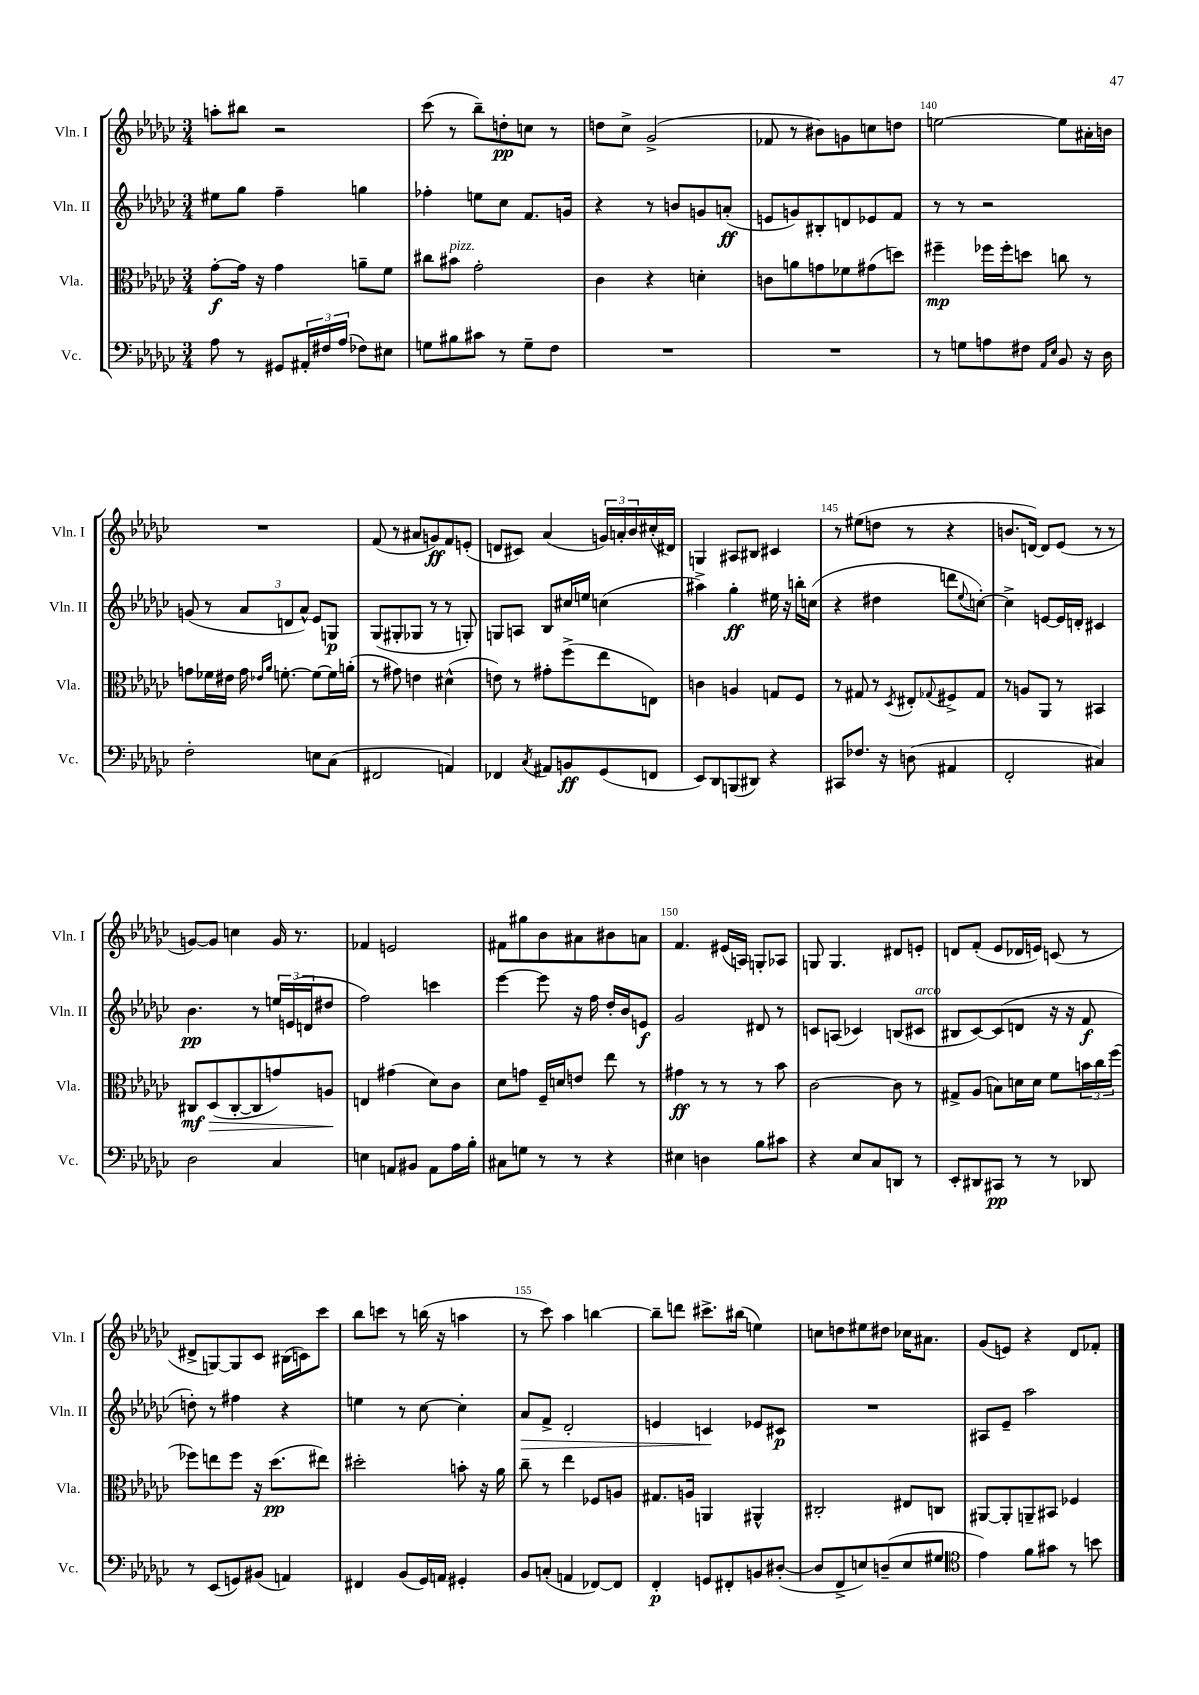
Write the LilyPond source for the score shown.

<<
\new StaffGroup <<
\new Staff = "s0" \with { instrumentName = "Vln. I" shortInstrumentName = "Vln. I" } {
    \clef treble \key ges \major \numericTimeSignature \time 3/4
    a''8-. bis''8 r2 |
    ces'''8( r8 bes''8--) d''8-.\pp c''8 r8 |
    d''8 ces''8-> ges'2->( |
    fes'8 r8 bis'8) g'8 c''8 d''8 |
    e''2~ e''8 ais'16-. b'16 |
    R2. |
    f'8( r8 ais'8 g'8\ff) f'8 e'8-.( |
    d'8 cis'8) aes'4( \tuplet 3/2 { g'16) a'16-. bes'16 } cis''16-.( dis'16) |
    g4 ais8 bis8 cis'4 |
    r8 eis''8( d''8 r8 r4 |
    b'8. d'16~) d'8 ees'8( r8 r8 |
    g'8~) g'8 c''4 g'16 r8. |
    fes'4 e'2 |
    fis'8 gis''8 bes'8 ais'8 bis'8 a'8 |
    f'4. eis'16( a16) g8-. aes8 |
    g8 g4. dis'8 e'8-. |
    d'8 f'8-.( ees'8 des'16 e'16) c'8( r8 |
    dis'8-> g8~) g8 ces'8 bis16( c'16) ces'''8 |
    bes''8 c'''8 r8 b''16( r16 a''4 |
    r8 ces'''8) aes''4 b''4~ |
    b''8-- d'''8 cis'''8.-> bis''16( e''4) |
    c''8 d''8 eis''8 dis''8 ces''16 ais'8. |
    ges'8( e'8) r4 des'8 fes'8-. \bar "|." |
}
\new Staff = "s1" \with { instrumentName = "Vln. II" shortInstrumentName = "Vln. II" } {
    \clef treble \key ges \major \numericTimeSignature \time 3/4
    eis''8 ges''8 f''4-- g''4 |
    fes''4-. e''8 ces''8 f'8. g'16 |
    r4 r8 b'8 g'8 a'8-.\ff( |
    e'8 g'8) bis8-. d'8 ees'8 f'8 |
    r8 r8 r2 |
    g'8( r8 \tuplet 3/2 { aes'8 d'8 aes'8-^) } ees'8 g8\p |
    ges8( gis8-. ges8 r8 r8 g8-.) |
    g8 a8 bes8 cis''16 e''16 c''4( |
    ais''4->) ges''4-.\ff eis''16 r16 b''16-. c''16( |
    r4 dis''4 d'''8 \appoggiatura { ees''8 } c''8~-.) |
    c''4-> e'8~ e'16 d'16-. cis'4 |
    bes'4.\pp r8 \tuplet 3/2 { e''16 e'16( d'16 } dis''8 |
    f''2) c'''4 |
    ees'''4~ ees'''8 r16 f''16 des''16-. bes'16 e'8\f |
    ges'2 dis'8 r8 |
    c'8 a8( ces'4) b8( cis'8^\markup { \italic "arco" } |
    bis8 ces'8~) ces'8( d'8 r16 r16 f'8\f |
    d''8-.) r8 fis''4 r4 |
    e''4 r8 ces''8~ ces''4-. |
    aes'8\> f'8-> des'2-. |
    e'4 c'4\! ees'8 cis'8\p |
    R2. |
    ais8 ees'8-- aes''2 \bar "|." |
}
\new Staff = "s2" \with { instrumentName = "Vla." shortInstrumentName = "Vla." } {
    \clef alto \key ges \major \numericTimeSignature \time 3/4
    ges'8~-.\f ges'16 r16 ges'4 a'8-- f'8 |
    cis''8 bis'8^\markup { \italic "pizz." } ges'2-. |
    ces'4 r4 d'4-. |
    c'8 a'8 g'8 fes'8 gis'8( d''8) |
    fis''4--\mp fes''16 fes''16-. d''8 c''8 r8 |
    g'8 fes'16 eis'16 g'16 \grace { ees'16 aes'16 } f'8.~-. f'8~ f'16 a'16-.( |
    r8 gis'8) e'4 dis'4-^( |
    e'8) r8 gis'8-. f''8->( ees''8 e8) |
    c'4 a4 g8 f8 |
    r8 gis8 r8 \acciaccatura { des8 } eis8-. \appoggiatura { ges8 } fis8-> ges8 |
    r8 a8 aes,8 r8 bis,4 |
    cis8\mf des8\>( cis8~-. cis8 g'8) a8\! |
    e4 gis'4( des'8) ces'8 |
    des'8 g'8 f16-- d'16 e'8 ees''8 r8 |
    gis'4\ff r8 r8 r8 bes'8 |
    ces'2~ ces'8 r8 |
    gis8-> aes8( b8) d'16 d'16 f'8 \tuplet 3/2 { b'16 ces''16 f''16( } |
    fes''8) e''8 fes''8 r16 des''8.\pp( eis''8) |
    dis''2-. b'8-. r16 aes'16 |
    ces''8-- r8 ees''4 fes8 a8 |
    gis8. a16 a,4 ais,4-^ |
    cis2-. eis8 c8 |
    ais,8~ ais,8-. a,8-- bis,8 fes4 \bar "|." |
}
\new Staff = "s3" \with { instrumentName = "Vc." shortInstrumentName = "Vc." } {
    \clef bass \key ges \major \numericTimeSignature \time 3/4
    aes8 r8 gis,8 \tuplet 3/2 { ais,16-. fis16 aes16( } fes8) eis8 |
    g8 bis8 cis'8 r8 g8-- f8 |
    R2. |
    R2. |
    r8 g8 a8 fis8 \grace { aes,16 ees16 } bes,8 r16 des16 |
    f2-. e8 ces8( |
    fis,2 a,4) |
    fes,4 \acciaccatura { ces8 } ais,8 b,8\ff ges,8( f,8 |
    ees,8) des,8 b,,8( dis,8) r4 |
    cis,8 fes8. r16 d8( ais,4 |
    f,2-. cis4) |
    des2 ces4 |
    e4 a,8 bis,8 a,8 aes16 bes16-. |
    cis8 g8 r8 r8 r4 |
    eis4 d4 bes8 cis'8 |
    r4 ees8 ces8 d,8 r8 |
    ees,8-. dis,8 cis,8\pp r8 r8 des,8 |
    r8 ees,8( g,8) bis,8( a,4) |
    fis,4 bes,8( ges,16) a,16 gis,4-. |
    bes,8 c8-.( a,4 fes,8~) fes,8 |
    f,4-.\p g,8 fis,8-. b,8 dis8~-.( |
    dis8 f,8-> e8) d8--( e8 gis8 |
    \clef tenor ees'4) f'8 gis'8 r8 b'8 \bar "|." |
}
>>
>>
\layout { \context { \Score currentBarNumber = #136 \override BarNumber.break-visibility = ##(#f #t #t) barNumberVisibility = #(every-nth-bar-number-visible 5) } }
